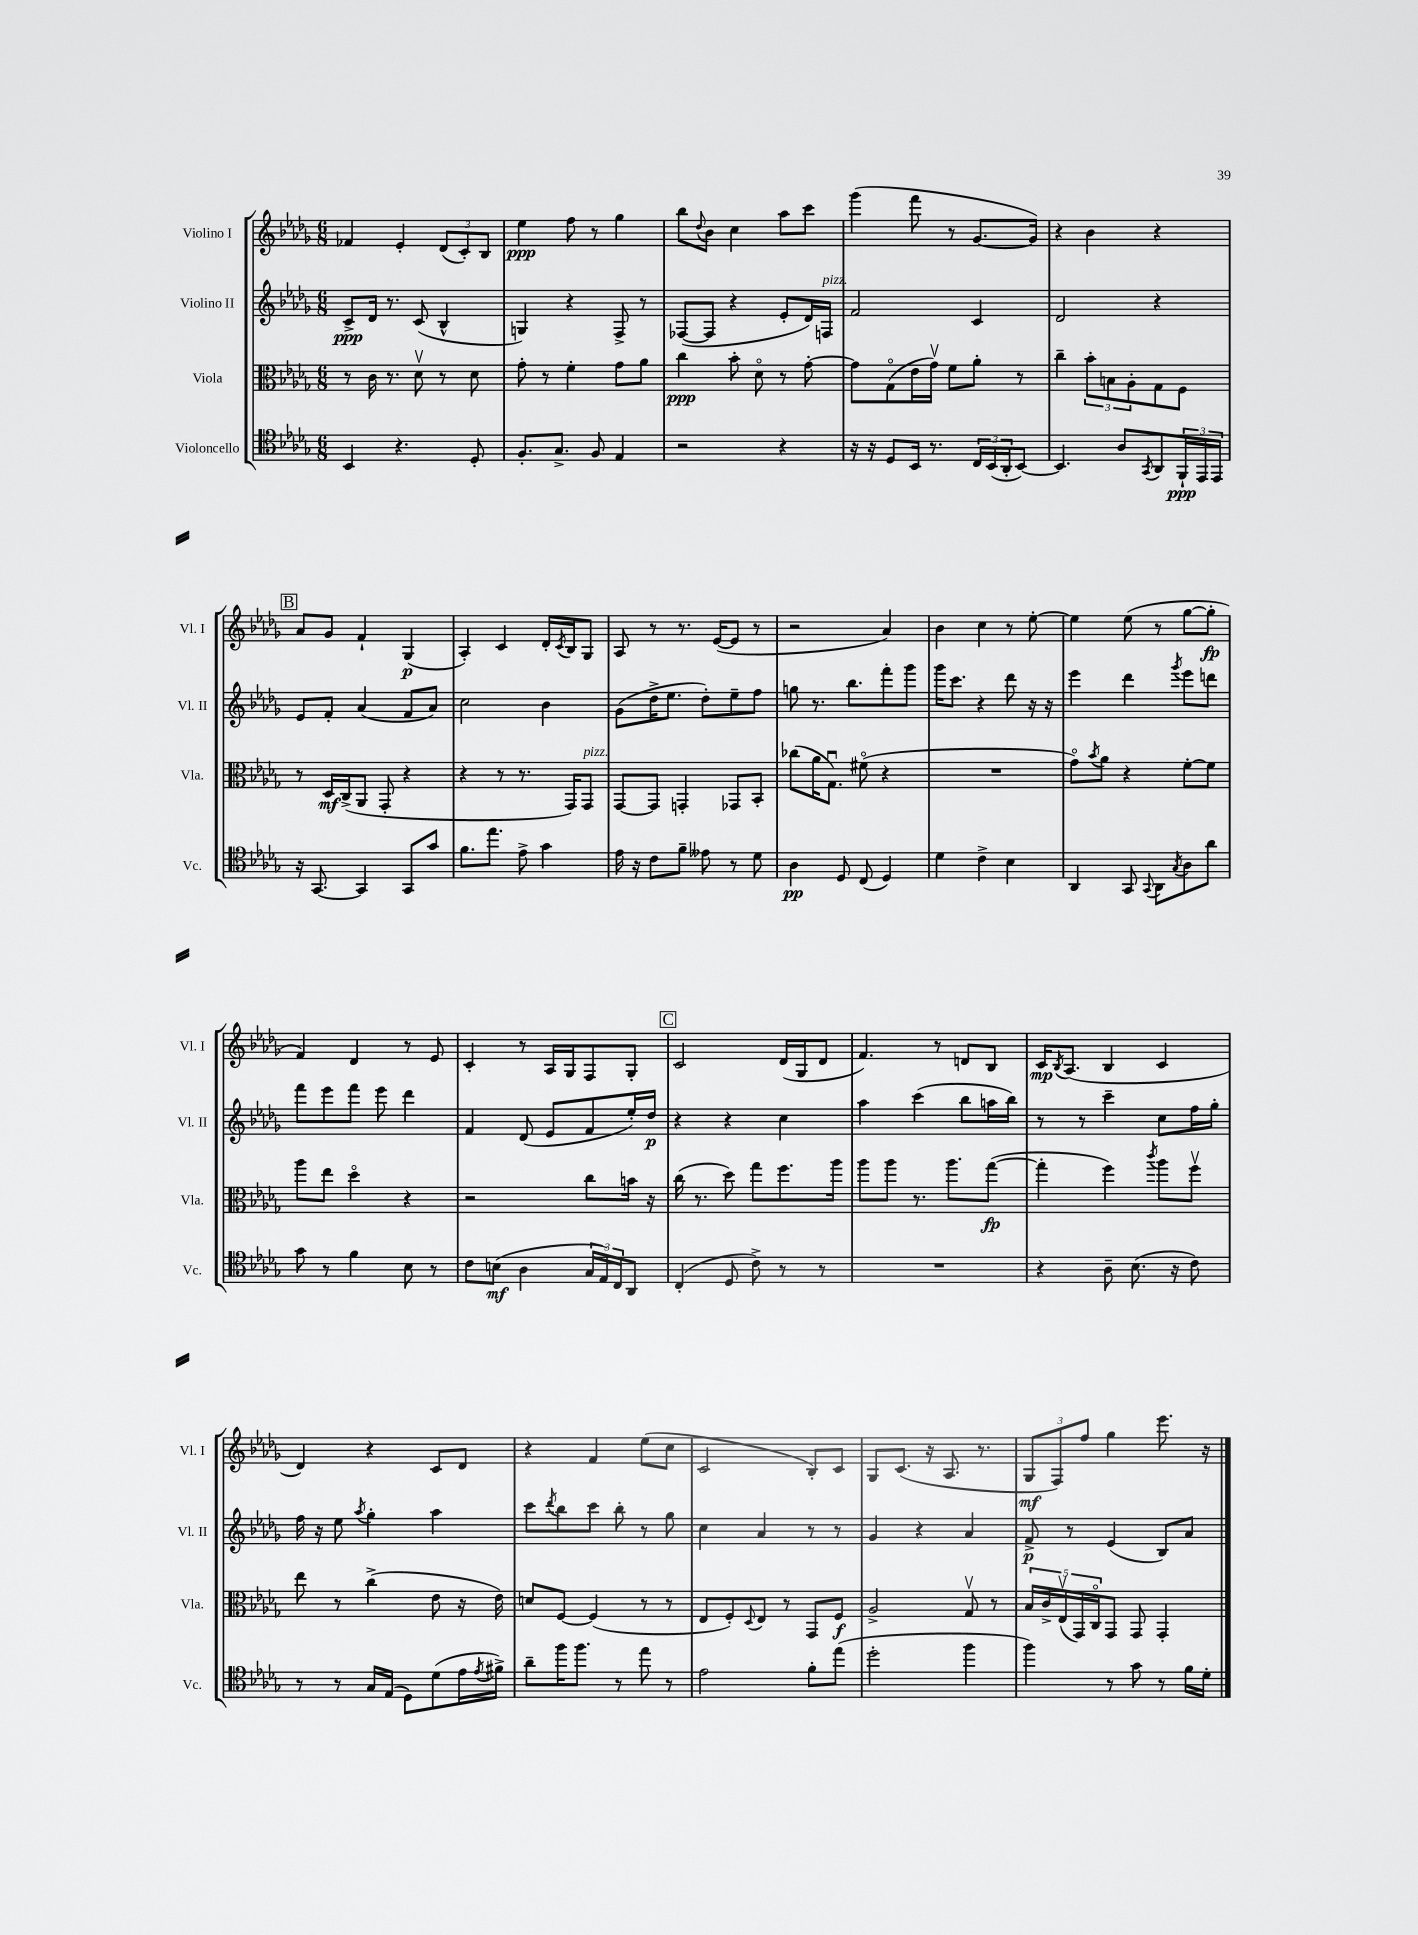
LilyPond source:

<<
\new StaffGroup <<
\new Staff = "s0" \with { instrumentName = "Violino I" shortInstrumentName = "Vl. I" } {
    \clef treble \key des \major \numericTimeSignature \time 6/8
    fes'4 ees'4-. \tuplet 3/2 { des'8( c'8-.) bes8 } |
    ees''4\ppp f''8 r8 ges''4 |
    bes''8 \appoggiatura { des''8 } bes'8 c''4 aes''8 c'''8 |
    ges'''4( f'''8 r8 ges'8.~ ges'16) |
    r4 bes'4 r4 |
    \mark \markup { \box "B" } aes'8 ges'8 f'4-! ges4\p( |
    aes4-.) c'4 des'16-. \acciaccatura { c'8 } bes16 ges8 |
    aes8 r8 r8. ees'16~( ees'8 r8 |
    r2 aes'4) |
    bes'4 c''4 r8 ees''8~-. |
    ees''4 ees''8( r8 ges''8~ ges''8-.\fp |
    f'4) des'4 r8 ees'8 |
    c'4-. r8 aes16 ges16 f8 ges8-. |
    \mark \markup { \box "C" } c'2 des'16( ges16 des'8 |
    f'4.) r8 d'8 bes8 |
    c'16\mp \acciaccatura { bes8 } aes8.( bes4 c'4 |
    des'4) r4 c'8 des'8 |
    r4 f'4 ees''8( c''8 |
    c'2 bes8-.) c'8 |
    ges8 c'8.( r16 aes8. r8. |
    \tuplet 3/2 { ges8\mf f8) f''8 } ges''4 ees'''8. r16 \bar "|." |
}
\new Staff = "s1" \with { instrumentName = "Violino II" shortInstrumentName = "Vl. II" } {
    \clef treble \key des \major \numericTimeSignature \time 6/8
    c'8->\ppp des'16 r8. c'8( bes4-^ |
    g4) r4 f8-> r8 |
    fes8~( fes8 r4 ees'8-. des'16) f16^\markup { \italic "pizz." } |
    f'2 c'4 |
    des'2 r4 |
    \mark \markup { \box "B" } ees'8 f'8-. aes'4( f'8 aes'8) |
    c''2 bes'4 |
    ges'8( des''16-> ees''8. des''8-.) ees''8-- f''8 |
    g''8 r8. bes''8. f'''8-. ges'''8 |
    ges'''16 c'''8. r4 des'''8 r16 r16 |
    ees'''4 des'''4 \acciaccatura { ges'''8 } ees'''8 d'''8 |
    f'''8 ees'''8 f'''8 ees'''8 des'''4 |
    f'4 des'8( ees'8 f'8 ees''16-.) des''16\p |
    \mark \markup { \box "C" } r4 r4 c''4 |
    aes''4 c'''4( bes''8 a''16 bes''16) |
    r8 r8 c'''4-- c''8 f''16 ges''16-. |
    f''16 r16 ees''8 \acciaccatura { aes''8 } ges''4-. aes''4 |
    c'''8 \acciaccatura { des'''8 } bes''8 c'''8 bes''8-. r8 ges''8 |
    c''4 aes'4 r8 r8 |
    ges'4 r4 aes'4 |
    f'8->\p r8 ees'4( bes8) aes'8 \bar "|." |
}
\new Staff = "s2" \with { instrumentName = "Viola" shortInstrumentName = "Vla." } {
    \clef alto \key des \major \numericTimeSignature \time 6/8
    r8 c'16 r8. des'8\upbow r8 des'8 |
    ges'8-. r8 f'4-. ges'8 aes'8 |
    c''4\ppp bes'8-. des'8\flageolet r8 ges'8~-. |
    ges'8 ges8\flageolet( ees'16 ges'16\upbow) f'8 aes'8-. r8 |
    c''4-- \tuplet 3/2 { bes'8-. b8 aes8-. } ges8 f8 |
    \mark \markup { \box "B" } r8 des16\mf c16->( aes,8 ges,8-. r4 |
    r4 r8 r8. ges,16) ges,8^\markup { \italic "pizz." } |
    ges,8~ ges,8 g,4-. ges,8 bes,8-. |
    ces''8( aes'16 ges8.\downbow) fis'8\flageolet( r4 |
    R2. |
    ges'8\flageolet) \acciaccatura { bes'8 } aes'8 r4 f'8~-. f'8 |
    aes''8 ees''8 des''4\flageolet r4 |
    r2 c''8 b'16 r16 |
    \mark \markup { \box "C" } c''16( r8. des''8) ges''8 f''8. aes''16 |
    aes''8 aes''8 r8. aes''8. ges''8~\fp( |
    ges''4-. f''4) \acciaccatura { c'''8 } aes''8 f''8\upbow |
    ees''8 r8 c''4->( ees'8 r16 ees'16) |
    d'8 f8~ f4( r8 r8 |
    ees8 f8-.) \appoggiatura { des8 } ees8 r8 ges,8 f8\f |
    aes2-> ges8\upbow r8 |
    \tuplet 5/4 { bes16 c'16-> ees16\upbow( ges,16) c16\flageolet } ges,8 ges,8 ges,4-. \bar "|." |
}
\new Staff = "s3" \with { instrumentName = "Violoncello" shortInstrumentName = "Vc." } {
    \clef tenor \key des \major \numericTimeSignature \time 6/8
    bes,4 r4. des8-. |
    f8.-. ges8.-> f8 ees4 |
    r2 r4 |
    r16 r16 des8 bes,16 r8. \tuplet 3/2 { c16 bes,16( aes,16-. } bes,8~) |
    bes,4. aes8 \acciaccatura { ges,8 } aes,8 \tuplet 3/2 { f,16-!\ppp ees,16 ees,16 } |
    \mark \markup { \box "B" } r16 ges,8.~ ges,4 ges,8 ges'8 |
    f'8. ees''8. ees'8-> ges'4 |
    ees'16 r16 c'8 f'8-- eeses'8 r8 des'8 |
    aes4\pp des8 c8( des4) |
    des'4 c'4-> bes4 |
    aes,4 ges,8 \appoggiatura { ges,8 } aes,8 \acciaccatura { ges8 } aes8 aes'8 |
    ges'8 r8 f'4 bes8 r8 |
    c'8 b8\mf( aes4 \tuplet 3/2 { ges16 ees16) c16 } aes,8 |
    \mark \markup { \box "C" } c4-.( des8 c'8->) r8 r8 |
    R2. |
    r4 aes8-- bes8.( r16 c'8) |
    r8 r8 ges16 ees16( des8) des'8( ees'16 \acciaccatura { ees'8 } fis'16->) |
    aes'8-- f''16 f''8. r8 ees''8 r8 |
    ees'2 f'8-. ees''8( |
    des''2-. f''4 |
    f''4) r8 ges'8 r8 f'16 des'16-. \bar "|." |
}
>>
>>
\layout { \context { \Score \remove "Bar_number_engraver" } }
